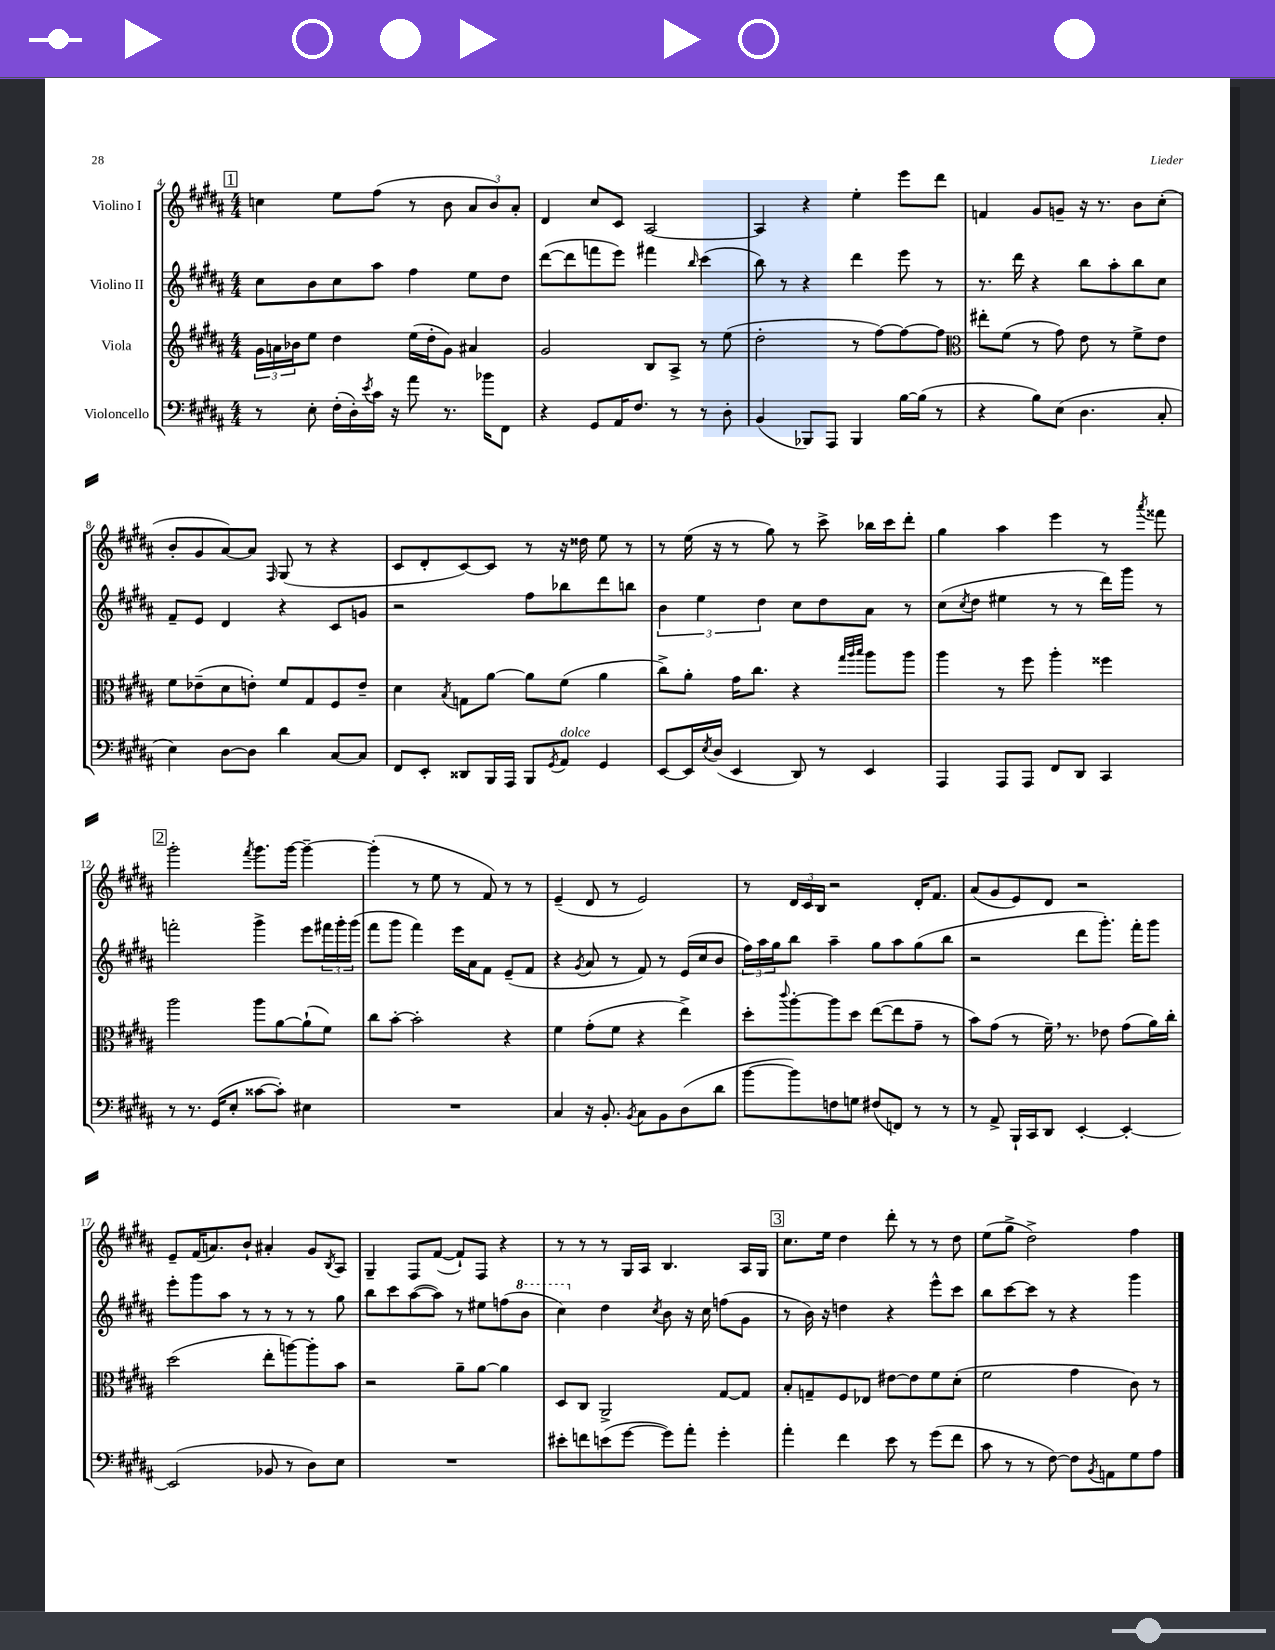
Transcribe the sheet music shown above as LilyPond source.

<<
\new StaffGroup <<
\new Staff = "s0" \with { instrumentName = "Violino I" } {
    \clef treble \key b \major \numericTimeSignature \time 4/4
    \mark \markup { \box "1" } c''4 e''8 fis''8( r8 b'8 \tuplet 3/2 { ais'8 b'8) ais'8-. } |
    dis'4 cis''8 cis'8 ais2~ |
    ais4 r4 e''4-. e'''8 dis'''8 |
    f'4 gis'8 g'8-- r16 r8. b'8 cis''8-.( |
    b'8-. gis'8 ais'8~) ais'8 \grace { fis16 } gis8( r8 r4 |
    cis'8 dis'8-. cis'8~) cis'8 r8 r16 disis''16 e''8 r8 |
    r8 e''16( r16 r8 gis''8) r8 cis'''8-> bes''16 cis'''16 dis'''8-. |
    gis''4 ais''4 e'''4 r8 \acciaccatura { ais'''8 } fisis'''8 |
    \mark \markup { \box "2" } gis'''2-. \acciaccatura { fis'''8 } gis'''8. gis'''16~ gis'''4~-- |
    gis'''4-.( r8 e''8 r8 fis'8) r8 r8 |
    e'4--( dis'8 r8 e'2) |
    r8 \tuplet 3/2 { dis'16 cis'16 b16 } r2 dis'16-. fis'8. |
    ais'8( gis'8 e'8) dis'8 r2 |
    e'8-- fis'16( a'8.) b'8-! ais'4-. gis'8 \acciaccatura { b8 } ais8 |
    gis4-- fis8 fis'8~( fis'8-!) fis8 r4 |
    r8 r8 r8 gis16 ais16 b4. ais16 gis16 |
    \mark \markup { \box "3" } cis''8. e''16 dis''4 dis'''8-. r8 r8 dis''8 |
    e''8( gis''8-> dis''2->) fis''4 \bar "|." |
}
\new Staff = "s1" \with { instrumentName = "Violino II" } {
    \clef treble \key b \major \numericTimeSignature \time 4/4
    \mark \markup { \box "1" } cis''8 b'8 cis''8 ais''8 fis''4 e''8 dis''8 |
    dis'''8~( dis'''8 f'''8 e'''8) fis'''4 \grace { b''16 } cis'''4( |
    b''8) r8 r4 dis'''4 e'''8 r8 |
    r8. dis'''16 r4 b''8 ais''8-. b''8 cis''8 |
    fis'8-- e'8 dis'4 r4 cis'8 g'8 |
    r2 fis''8 bes''8 dis'''8 b''8 |
    \tuplet 3/2 { b'4 e''4 dis''4 } cis''8 dis''8 ais'8 r8 |
    cis''8( \acciaccatura { cis''8 } dis''8 eis''4 r8 r8 dis'''16) gis'''16 r8 |
    \mark \markup { \box "2" } f'''2-. gis'''4-> e'''8 \tuplet 3/2 { fis'''16 gis'''16-. gis'''16( } |
    fis'''8 gis'''8 fis'''4) e'''16 ais'16 fis'8 e'8--( fis'8 |
    r4 \acciaccatura { gis'8 } ais'8 r8 fis'8) r8 e'16( cis''16 b'8 |
    \tuplet 3/2 { fis''16) ais''16 gis''16 } b''8 ais''4-- gis''8 ais''8 gis''8( b''8 |
    r2 dis'''8 gis'''8.-.) fis'''16-. gis'''8 |
    e'''8-. gis'''8 ais''8 r8 r8 r8 r8 gis''8 |
    b''8 cis'''8 ais''8~( ais''8) r8 eis''8 f''8( \ottava #1 b''8 |
    cis'''4) \ottava #0 dis''4 \acciaccatura { cis''8 } b'8 r16 cis''16 f''8( gis'8 |
    \mark \markup { \box "3" } r8 b'16) r16 d''4 r4 e'''8-^ cis'''8 |
    b''8 cis'''8~ cis'''8 r8 r4 gis'''4 \bar "|." |
}
\new Staff = "s2" \with { instrumentName = "Viola" } {
    \clef treble \key b \major \numericTimeSignature \time 4/4
    \mark \markup { \box "1" } \tuplet 3/2 { gis'16 a'16 bes'16 } e''8 dis''4 e''16( dis''16-. gis'8) ais'4 |
    gis'2 b8 ais8-> r8 e''8( |
    dis''2-. r8 fis''8~) fis''8~ fis''8 |
    \clef alto eis''8-. fis'8( r8 gis'8) e'8 r8 fis'8-> e'8 |
    fis'8 ees'8--( dis'8 e'8-.) fis'8 gis8 fis8 e'8-- |
    dis'4 \acciaccatura { b8 } g8 ais'8~ ais'8 fis'8( ais'4 |
    cis''8->) ais'8-. gis'16 cis''8. r4 \grace { gis''32 ais''32 b''32 } ais''8 ais''8 |
    ais''4 r8 fis''8 ais''4-. fisis''4 |
    \mark \markup { \box "2" } ais''2 ais''8 ais'8~ ais'8-!( fis'8) |
    cis''8 b'8~-. b'2-. r4 |
    fis'4 gis'8-.( fis'8 r4 e''4->) |
    dis''8-. \appoggiatura { cis'''8 } ais''8~-. ais''8 dis''8 e''8~( e''8 gis'8-- r8 |
    b'8) gis'8( r8 fis'16--) \breathe r8. ees'8 gis'8( ais'16) cis''16-. |
    dis''2( e''8-. a''8~) a''8-. b'8 |
    r2 ais'8-- ais'8~ ais'4 |
    dis8 cis8 ais,2-> gis8~ gis8 |
    \mark \markup { \box "3" } b8-. g8-- fis8 ees8 eis'8~ eis'8 fis'8 dis'8-.( |
    fis'2 gis'4 cis'8) r8 \bar "|." |
}
\new Staff = "s3" \with { instrumentName = "Violoncello" } {
    \clef bass \key b \major \numericTimeSignature \time 4/4
    \mark \markup { \box "1" } r8 e8-. fis16-.( dis16-.) \acciaccatura { e'8 } cis'16 r16 ais'8 r8. bes'16 fis,8 |
    r4 gis,8 ais,16 fis8. r8 r8 dis8-. |
    b,4( bes,,8) ais,,8 bes,,4 b16~ b16( r8 |
    r4 b8) e8( dis4. cis8-. |
    e4) dis8~ dis8 dis'4 cis8~ cis8 |
    fis,8 e,8-. disis,8 b,,16 ais,,16 b,,8 \acciaccatura { gis,8 } ais,8^\markup { \italic "dolce" } gis,4 |
    e,8~ e,16 \acciaccatura { e8 } dis16( e,4 dis,8) r8 e,4 |
    ais,,4 ais,,8 ais,,8 fis,8 dis,8 cis,4 |
    \mark \markup { \box "2" } r8 r8. gis,16( e8-. cisis'8~ cisis'8-.) eis4 |
    R1 |
    cis4 r16 b,8.-. \acciaccatura { b,8 } cis8 b,8 dis8( dis'8 |
    b'8~ b'8) f8 g8 fis8( f,8) r8 r8 |
    r8 ais,8-> b,,16-! cis,16 dis,8 e,4~-. e,4~-. |
    e,2( bes,8 r8 dis8) e8 |
    R1 |
    eis'8-. f'8 e'8( gis'8~ gis'8) ais'8-. gis'4-. |
    \mark \markup { \box "3" } ais'4-. fis'4 e'8 r8 gis'8( fis'8 |
    cis'8 r8 r8 fis8~) fis8 \acciaccatura { b,8 } a,8 gis8 ais8 \bar "|." |
}
>>
>>
\layout { \context { \Score currentBarNumber = #4 } }
